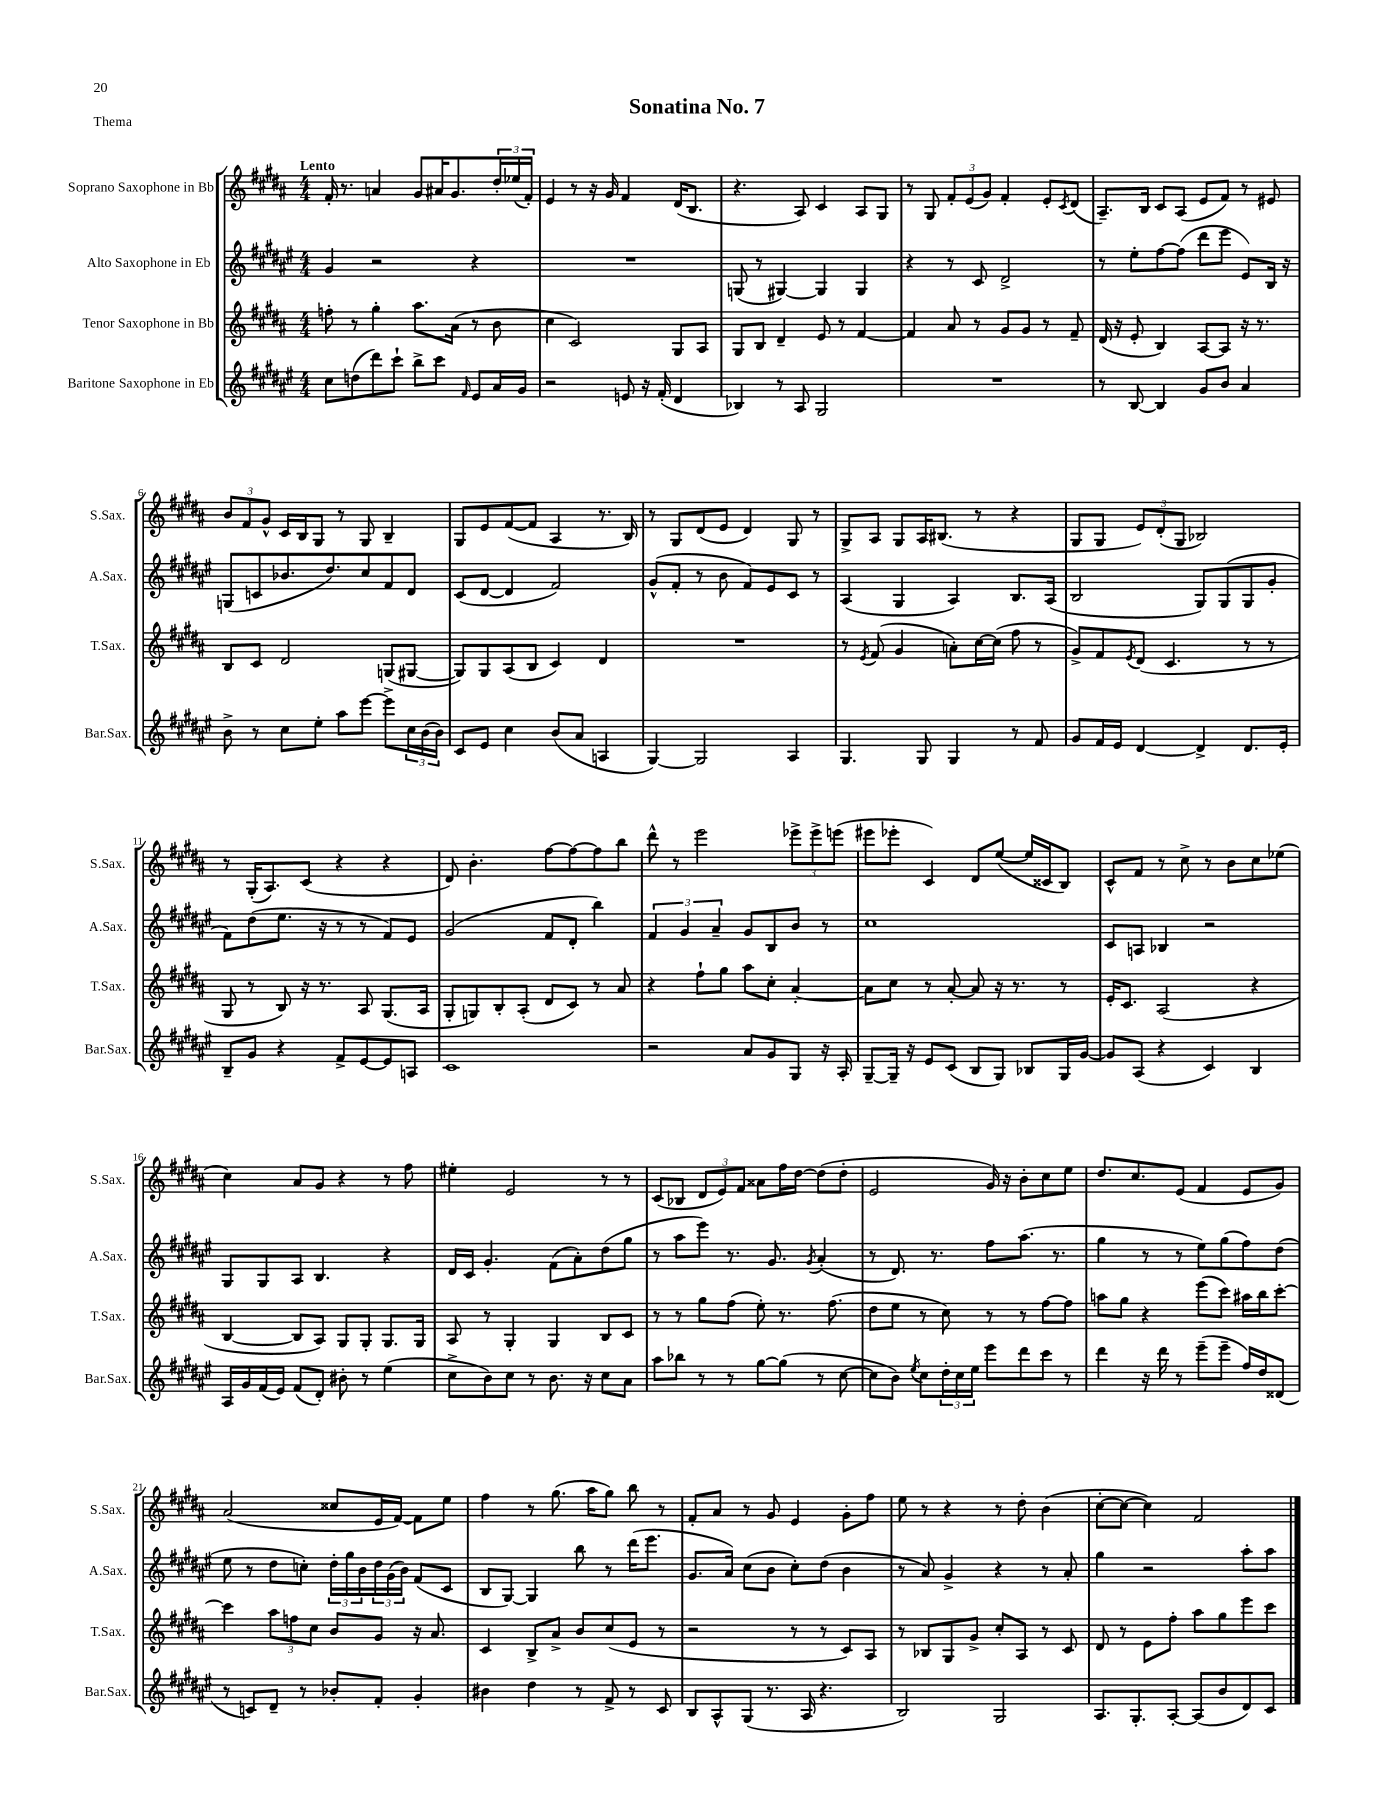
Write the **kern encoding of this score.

**kern	**kern	**kern	**kern
*part4	*part3	*part2	*part1
*staff4	*staff3	*staff2	*staff1
*I"Baritone Saxophone in Eb	*I"Tenor Saxophone in Bb	*I"Alto Saxophone in Eb	*I"Soprano Saxophone in Bb
*I'Bar.Sax.	*I'T.Sax.	*I'A.Sax.	*I'S.Sax.
*clefG2	*clefG2	*clefG2	*clefG2
*k[f#c#g#d#a#e#]	*k[f#c#g#d#a#]	*k[f#c#g#d#a#e#]	*k[f#c#g#d#a#]
*M4/4	*M4/4	*M4/4	*M4/4
=1	=1	=1	=1
!	!	!	!LO:TX:a:B:t=Lento
8cc#\L	8ffn'\	4g#/	16f#'/
.	.	.	8.r
(8ddn\	8r	.	.
8ddd#\)	4gg#'\	2r	4an/
8ccc#`\J	.	.	.
8bb^\L	8.aa#\L	.	8g#/L
8ccc#\J	.	.	16a#X/K
.	(16a#\Jk	.	8.g#/
16qqf#/	.	.	.
8e#/L	8r	4r	.
16a#/L	8b\	.	24dd#'/L
.	.	.	(24ee-X/
16g#/JJ	.	.	.
.	.	.	24f#'/JJ)
=2	=2	=2	=2
2r	4cc#\	1r	4e/
.	2c#/)	.	8r
.	.	.	16r
.	.	.	16g#/
8en/	.	.	4f#/
16r	.	.	.
(16f#'/	.	.	.
4d#/	8G#/L	.	(16d#/KL
.	.	.	8.B/J
.	8A#/J	.	.
=3	=3	=3	=3
4B-X/)	8G#/L	(8Gn/	4.r
.	8B/J	8r	.
8r	4d#~/	[4G#X/)	.
8A#/	.	.	8A#/)
2G#/	8e/	4G#/]	4c#/
.	8r	.	.
.	[4f#/	4G#/	8A#/L
.	.	.	8G#/J
=4	=4	=4	=4
1r	4f#/]	4r	8r
.	.	.	8G#/
.	8a#/	8r	12f#'/L
.	.	.	(12e/
.	8r	8c#/	.
.	.	.	12g#/J)
.	8g#/L	2d#^/	4f#'/
.	8g#/J	.	.
.	8r	.	8e'/L
.	.	.	8qc#/
.	8f#~/	.	(8d#/J
=5	=5	=5	=5
8r	(16d#/	8r	8.A#~/L)
.	16r	.	.
[8B/	8e'/	8ee#'\L	.
.	.	.	16B/Jk
4B/]	4B/)	[8ff#\	8c#/L
.	.	(8ff#\J]	(8A#/J
8g#/L	[8A#/L	8ddd#\L	8e/L
8b/J	8A#/J]	8eee#\J	8f#/J)
4a#/	16r	8e#/L)	8r
.	8.r	.	.
.	.	16B/Jk	8e#X/
.	.	16r	.
!!LO:LB:g=z
=6	=6	=6	=6
8b^\	8B/L	(8Gn/L	12b/L
.	.	.	12f#/
8r	8c#/J	8cn/	.
.	.	.	12g#^^/J
8cc#\L	2d#/	8.b-X/	16c#/LL
.	.	.	16B/J
8ee#'\J	.	.	8G#/J
.	.	8.dd#/)	.
8aa#\L	.	.	8r
[8eee#\J	.	8cc#/	8G#/
8eee#^\L]	(8Gn/L	8f#/	4B~/
24cc#\L	[8G#X/J	8d#/J	.
(24b\	.	.	.
24b\JJ)	.	.	.
=7	=7	=7	=7
8c#/L	8G#/L])	(8c#/L	8G#/L
8e#/J	8G#/	[8d#/J	8e/
4cc#\	(8A#/	4d#/]	([8f#/
.	8B/J	.	8f#/J]
(8b/L	4c#/)	2f#/)	4A#/
8a#/J	.	.	.
4An/	4d#/	.	8.r
.	.	.	16B/)
=8	=8	=8	=8
[4G#/)	1r	(8g#^^/L	8r
.	.	8f#'/J	8G#/L
2G#/]	.	8r	(8d#/
.	.	8b\	8e/J
.	.	8f#/L)	4d#/)
.	.	8e#/	.
4A#/	.	8c#/J	8G#/
.	.	8r	8r
=9	=9	=9	=9
4.G#/	8r	(4A#/	8G#^/L
.	8qe/	.	.
.	(8f#/	.	8A#/J
.	4g#/	4G#/	8G#/L
8G#/	.	.	16A#/K
.	.	.	(8.B#X/J
4G#/	8an'\L)	4A#/)	.
.	[16cc#\L	.	8r
.	(16cc#\JJ]	.	.
8r	8ff#\	8.B/L	4r
8f#/	8r	.	.
.	.	(16A#/Jk	.
=10	=10	=10	=10
8g#/L	8g#^/L)	2B/	8G#/L
16f#/L	8f#/	.	8G#/J
16e#/JJ	.	.	.
.	8qe/	.	.
[4d#/	(8d#/J	.	12e/L)
.	.	.	(12d#'/
.	4.c#/	.	.
.	.	.	12G#/J
4d#^/]	.	8G#/L)	2B-X/)
.	.	(8G#/	.
8.d#/L	8r	8G#/	.
.	8r	8g#'/J	.
16e#'/Jk	.	.	.
!!LO:LB:g=z
=11	=11	=11	=11
8B~/L	8G#/	8f#\L)	8r
8g#/J	8r	(8dd#\	(16G#'/KL
.	.	.	8.A#/)
4r	8B/)	8.ee#\J	.
.	16r	.	(8c#/J
.	8.r	16r	.
8f#^/L	.	8r	4r
[8e#/	8A#/	8r	.
8e#/]	(8.G#/L	8f#/L)	4r
8An/J	.	8e#/J	.
.	16A#/Jk	.	.
=12	=12	=12	=12
1c#	8G#'/L	(2g#/	8d#/)
.	8Gn/)	.	4.b'\
.	8B'/	.	.
.	(8A#'/J	.	.
.	8d#/L	8f#/L	[8ff#\L
.	8c#/J)	8d#'/J	8ff#\_
.	8r	4bb\)	8ff#\]
.	8a#/	.	8bb\J
=13	=13	=13	=13
2r	4r	6f#/	8ddd#^^\
.	.	.	8r
.	.	6g#/	.
.	8ff#`\L	.	2eee\
.	.	6a#~/	.
.	8gg#\J	.	.
8a#/L	8aa#\L	8g#/L	.
8g#/	8cc#'\J	8B/	.
8G#/J	[4a#'/	8b/J	12eee-X^\L
.	.	.	12eee-^\
16r	.	8r	.
.	.	.	(12eeen\J
16A#'/	.	.	.
=14	=14	=14	=14
[8G#~/L	8a#\L]	1cc#	8eee#X\L
16G#~/Jk]	8cc#\J	.	8eee-X'\J
16r	.	.	.
8e#/L	8r	.	4c#/)
(8c#/J	[8a#'/	.	.
8B/L	8a#/]	.	8d#/L
8G#/J)	16r	.	([8ee/J
.	8.r	.	.
8B-X/L	.	.	16ee/LL]
.	.	.	16c##X/J
16G#/L	8r	.	8B/J)
[16g#/JJ	.	.	.
=15	=15	=15	=15
8g#/L]	16e'/KL	8c#/L	8c#^^/L
.	8.c#/J	.	.
(8A#/J	.	8An/J	8f#/J
4r	(2A#/	4B-X/	8r
.	.	.	8cc#^\
4c#/)	.	2r	8r
.	.	.	8b\L
4B/	4r	.	8cc#\
.	.	.	(8ee-X\J
!!LO:LB:g=z
=16	=16	=16	=16
16A#/LL	[4B/	8G#/L	4cc#\)
16g#/	.	.	.
(16f#/	.	8G#/	.
16e#/JJ)	.	.	.
(8f#/L	8B/L]	8A#/J	8a#/L
8d#'/J)	8A#/J)	4.B/	8g#/J
8b#X'\	8G#/L	.	4r
8r	8G#'/J	.	.
(4ee#\	8.G#/L	4r	8r
.	.	.	8ff#\
.	16G#/Jk	.	.
=17	=17	=17	=17
8cc#^\L	8A#/	16d#/LL	4ee#X'\
.	.	16c#/JJ	.
8b\)	8r	4.g#'/	.
8cc#\J	4G#'/	.	2e/
8r	.	.	.
8.b\	4G#/	(8f#\L	.
.	.	8a#'\)	.
16r	.	.	.
8cc#\L	8B/L	(8dd#\	8r
8a#\J	8c#/J	8gg#\J	8r
=18	=18	=18	=18
8aa#\L	8r	8r	(8c#/L
8bb-X\J	8r	8aa#\L	8B-X/J
8r	8gg#\L	8eee#\J)	12d#/L
.	.	.	12e/)
8r	(8ff#\J	8.r	.
.	.	.	12f#/J
[8gg#\L	8ee'\)	.	8a##X\L
.	.	8.g#/	.
(8gg#\J]	8.r	.	16ff#\L
.	.	.	[16dd#\JJ
.	.	8qg#/	.
8r	.	(4a#'/	(8dd#\L]
.	(8.ff#\	.	.
[8cc#\	.	.	8dd#'\J
=19	=19	=19	=19
8cc#\L]	8dd#\L	8r	2e/
8b\J)	8ee\J	8.d#/)	.
8qee#/	.	.	.
8cc#\L	8r	.	.
.	.	8.r	.
24dd#'\L	8cc#\)	.	.
24cc#\	.	.	.
24ee#\JJ	.	.	.
8eee#\L	8r	8ff#\L	16g#/)
.	.	.	16r
8ddd#\	8r	(8.aa#\J	8b'\L
8ccc#\J	[8ff#\L	.	8cc#\
.	.	8.r	.
8r	8ff#\J]	.	8ee\J
=20	=20	=20	=20
4ddd#\	8aan\L	4gg#\	8.dd#/L
.	8gg#\J	.	.
.	.	.	8.cc#/
16r	4r	8r	.
16ddd#\	.	.	.
8r	.	8r	(8e/J
(8eee#~\L	(8eee\L	8ee#\L)	4f#/
8eee#~\J	8ccc#\J)	(8gg#\	.
16ff#/LL)	16aa#X\LL	8ff#\)	8e/L
16dd#/J	16bb\J	.	.
(8d##X/J	[8ccc#'\J	(8dd#\J	8g#/J)
!!LO:LB:g=z
=21	=21	=21	=21
8r	4ccc#\]	8ee#\	(2a#/
8cn/L)	.	8r	.
8d#~/J	12aa#\L	8dd#\L	.
.	12ffn\	.	.
8r	.	8ccn'\J)	.
.	12cc#\J	.	.
8b-X'/L	8b/L	24dd#'\LL	8cc##X/L
.	.	24gg#\	.
.	.	24b\	.
8f#'/J	8g#/J	24dd#\	16e/L
.	.	(24g#\	.
.	.	.	[16f#/JJ)
.	.	24b\JJ)	.
4g#'/	16r	(8f#/L	8f#\L]
.	8.a#/	.	.
.	.	8c#/J	8ee\J
=22	=22	=22	=22
4b#X\	4c#/	8B/L	4ff#\
.	.	[8G#/J)	.
4dd#\	8B^/L	4G#/]	8r
.	8a#^/J	.	(8.gg#\
8r	8b/L	8bb\	.
.	.	.	16aa#\KL
8f#^/	(8cc#/	8r	8gg#\J)
8r	8e/J	(16ddd#\KL	8bb\
.	.	8.eee#\J	.
8c#/	8r	.	8r
=23	=23	=23	=23
8B/L	2r	8.g#/L	8f#'/L
8A#^^/	.	.	8a#/J
.	.	16a#/Jk)	.
(8G#/J	.	(8cc#\L	8r
8.r	.	8b\J	8g#/
.	8r	8cc#'\L)	4e/
16A#/	.	.	.
4.r	8r	(8dd#\J	.
.	8c#/L)	4b\	8g#'\L
.	8A#/J	.	8ff#\J
=24	=24	=24	=24
2B/)	8r	8r	8ee\
.	8B-X/L	8a#/)	8r
.	8G#/	4g#^/	4r
.	8g#^/J	.	.
2G#/	8cc#'/L	4r	8r
.	8A#/J	.	8dd#'\
.	8r	8r	(4b\
.	8c#/	8a#'/	.
=25	=25	=25	=25
8.A#/L	8d#/	4gg#\	[8cc#'\L
.	8r	.	8cc#\J_
8.G#'/	.	.	.
.	8e\L	2r	4cc#\])
[8A#'/J	8ff#'\J	.	.
(8A#/L]	8aa#\L	.	2f#/
8b/	8gg#\	.	.
8d#/)	8eee\	8aa#'\L	.
8c#/J	8ccc#\J	8aa#\J	.
==	==	==	==
*-	*-	*-	*-
